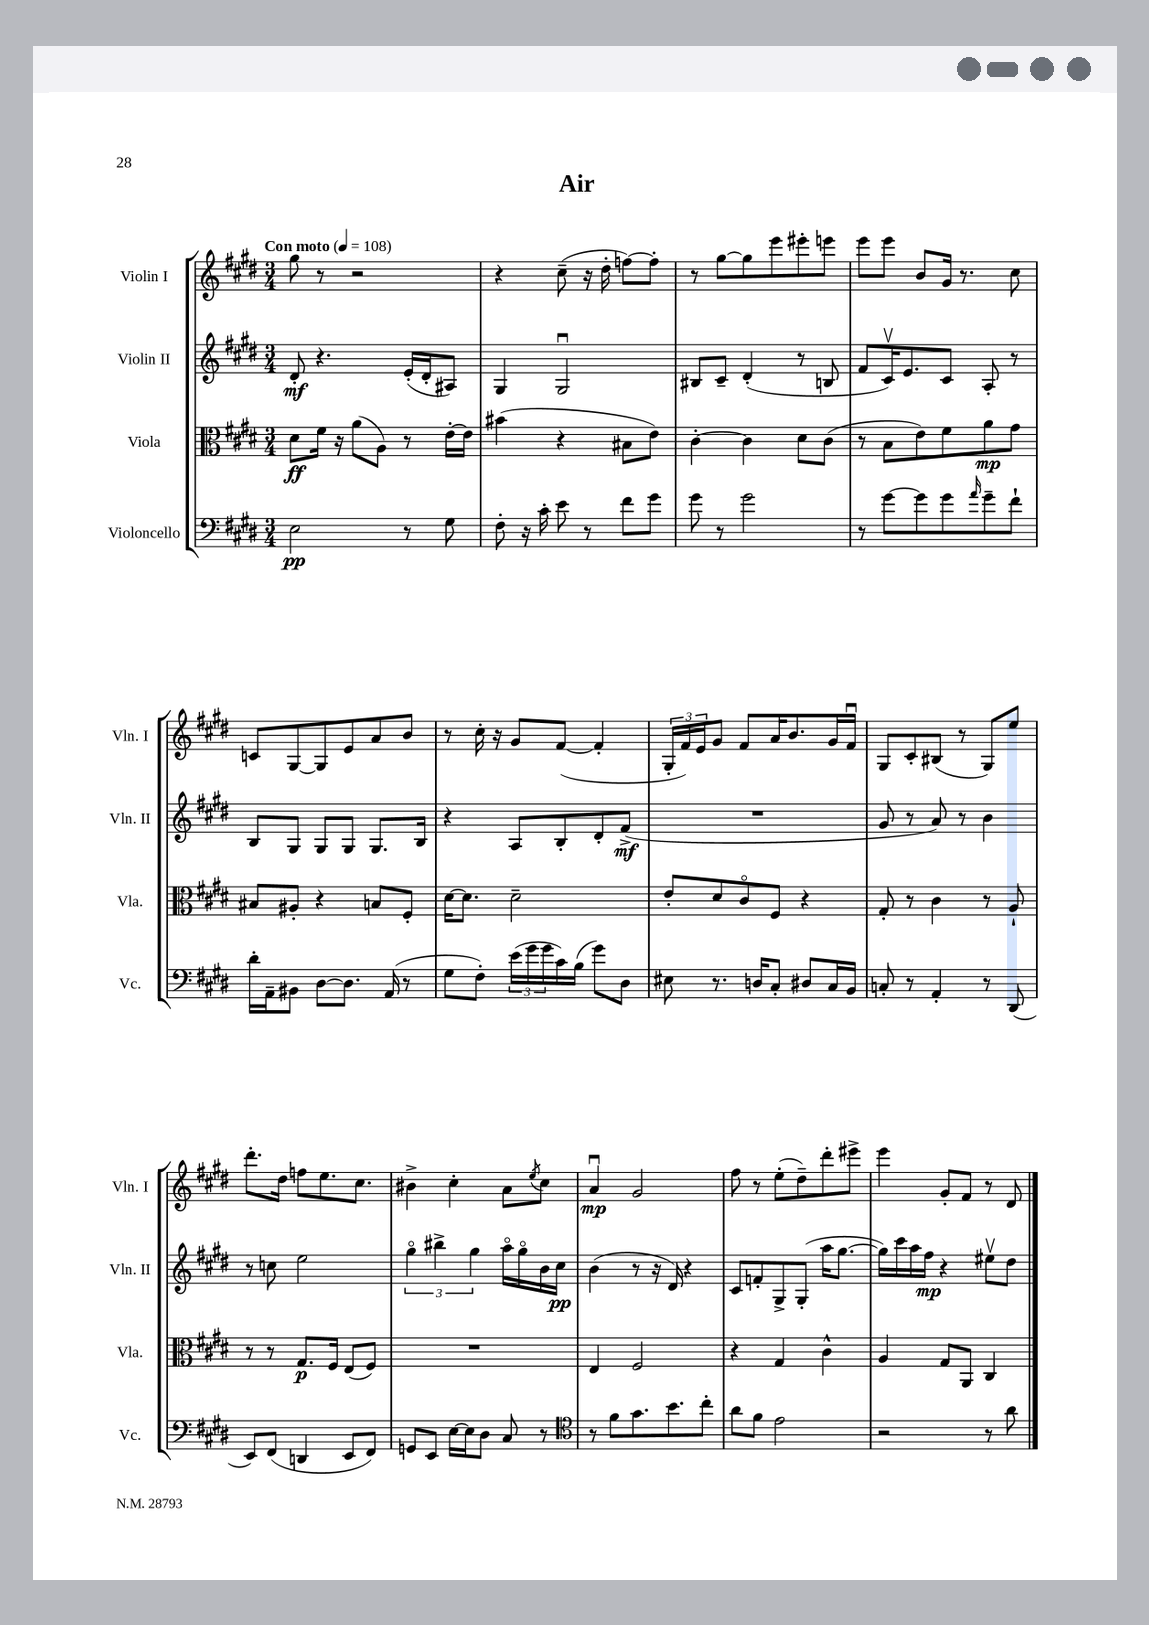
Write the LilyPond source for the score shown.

\header { title = "Air" }
<<
\new StaffGroup <<
\new Staff = "s0" \with { instrumentName = "Violin I" shortInstrumentName = "Vln. I" } {
    \clef treble \key e \major \numericTimeSignature \time 3/4 \tempo "Con moto" 4 = 108
    gis''8 r8 r2 |
    r4 cis''8--( r16 dis''16-. f''8~) f''8-. |
    r8 gis''8~ gis''8 e'''8 eis'''8-. e'''8 |
    e'''8 e'''8 b'8 gis'16 r8. cis''8 |
    c'8 gis8~ gis8 e'8 a'8 b'8 |
    r8 cis''16-. r16 gis'8 fis'8~( fis'4-. |
    \tuplet 3/2 { gis16-. fis'16) e'16 } gis'8 fis'8 a'16 b'8. gis'16 fis'16\downbow |
    gis8 cis'8-. bis8( r8 gis8) e''8 |
    dis'''8.-. dis''16 f''8 e''8. cis''8. |
    bis'4-> cis''4-. a'8 \acciaccatura { e''8 } cis''8 |
    a'4\downbow\mp gis'2 |
    fis''8 r8 e''8-.( dis''8--) dis'''8-. eis'''8-> |
    e'''4 gis'8-. fis'8 r8 dis'8 \bar "|." |
}
\new Staff = "s1" \with { instrumentName = "Violin II" shortInstrumentName = "Vln. II" } {
    \clef treble \key e \major \numericTimeSignature \time 3/4
    dis'8-.\mf r4. e'16-.( dis'16-. ais8) |
    gis4 gis2\downbow |
    bis8 cis'8-- dis'4-.( r8 b8 |
    fis'8 cis'16\upbow) e'8. cis'8 a8-. r8 |
    b8 gis8 gis8 gis8 gis8. b16 |
    r4 a8 b8-. dis'8-. fis'8->\mf( |
    R2. |
    gis'8 r8 a'8) r8 b'4 |
    r8 c''8 e''2 |
    \tuplet 3/2 { gis''4\flageolet bis''4-> gis''4 } a''16\flageolet gis''16\flageolet b'16 cis''16\pp |
    b'4( r8 r16 dis'16) r4 |
    cis'8 f'8-. gis8-> gis8-.( a''16 gis''8.~ |
    gis''16) cis'''16 a''16 fis''16\mp r4 eis''8\upbow dis''8 \bar "|." |
}
\new Staff = "s2" \with { instrumentName = "Viola" shortInstrumentName = "Vla." } {
    \clef alto \key e \major \numericTimeSignature \time 3/4
    dis'8\ff fis'16 r16 a'8( a8) r8 e'16~-. e'16 |
    bis'4( r4 bis8 e'8) |
    cis'4~-. cis'4 dis'8 cis'8( |
    r8 b8 e'8) fis'8 a'8\mp gis'8 |
    bis8 ais8-. r4 b8 fis8-. |
    dis'16~ dis'8. dis'2-- |
    e'8-. dis'8 cis'8\flageolet fis8 r4 |
    gis8-. r8 cis'4 r8 a8-! |
    r8 r8 gis8.\p fis16 e8( fis8) |
    R2. |
    e4 fis2 |
    r4 gis4 cis'4-^ |
    a4 gis8 a,8 cis4 \bar "|." |
}
\new Staff = "s3" \with { instrumentName = "Violoncello" shortInstrumentName = "Vc." } {
    \clef bass \key e \major \numericTimeSignature \time 3/4
    e2\pp r8 gis8 |
    fis8-. r16 cis'16-. e'8 r8 fis'8 gis'8 |
    gis'8 r8 gis'2 |
    r8 gis'8~ gis'8 gis'8 \grace { a'16 } gis'8-- fis'8-! |
    dis'16-. a,16-- bis,8 dis8~ dis8. a,16( r8 |
    gis8 fis8-.) \tuplet 3/2 { e'16( gis'16 gis'16 } cis'16) b16( gis'8) dis8 |
    eis8 r8. d16 cis8-. dis8 cis16 b,16 |
    c8-. r8 a,4-. r8 dis,8( |
    e,8) fis,8( d,4 e,8 fis,8) |
    g,8 e,8 e16~ e16 dis8 cis8 r8 |
    \clef tenor r8 fis'8 gis'8. b'8. cis''8-. |
    a'8 fis'8 e'2 |
    r2 r8 a'8 \bar "|." |
}
>>
>>
\layout { \context { \Score \remove "Bar_number_engraver" } }
